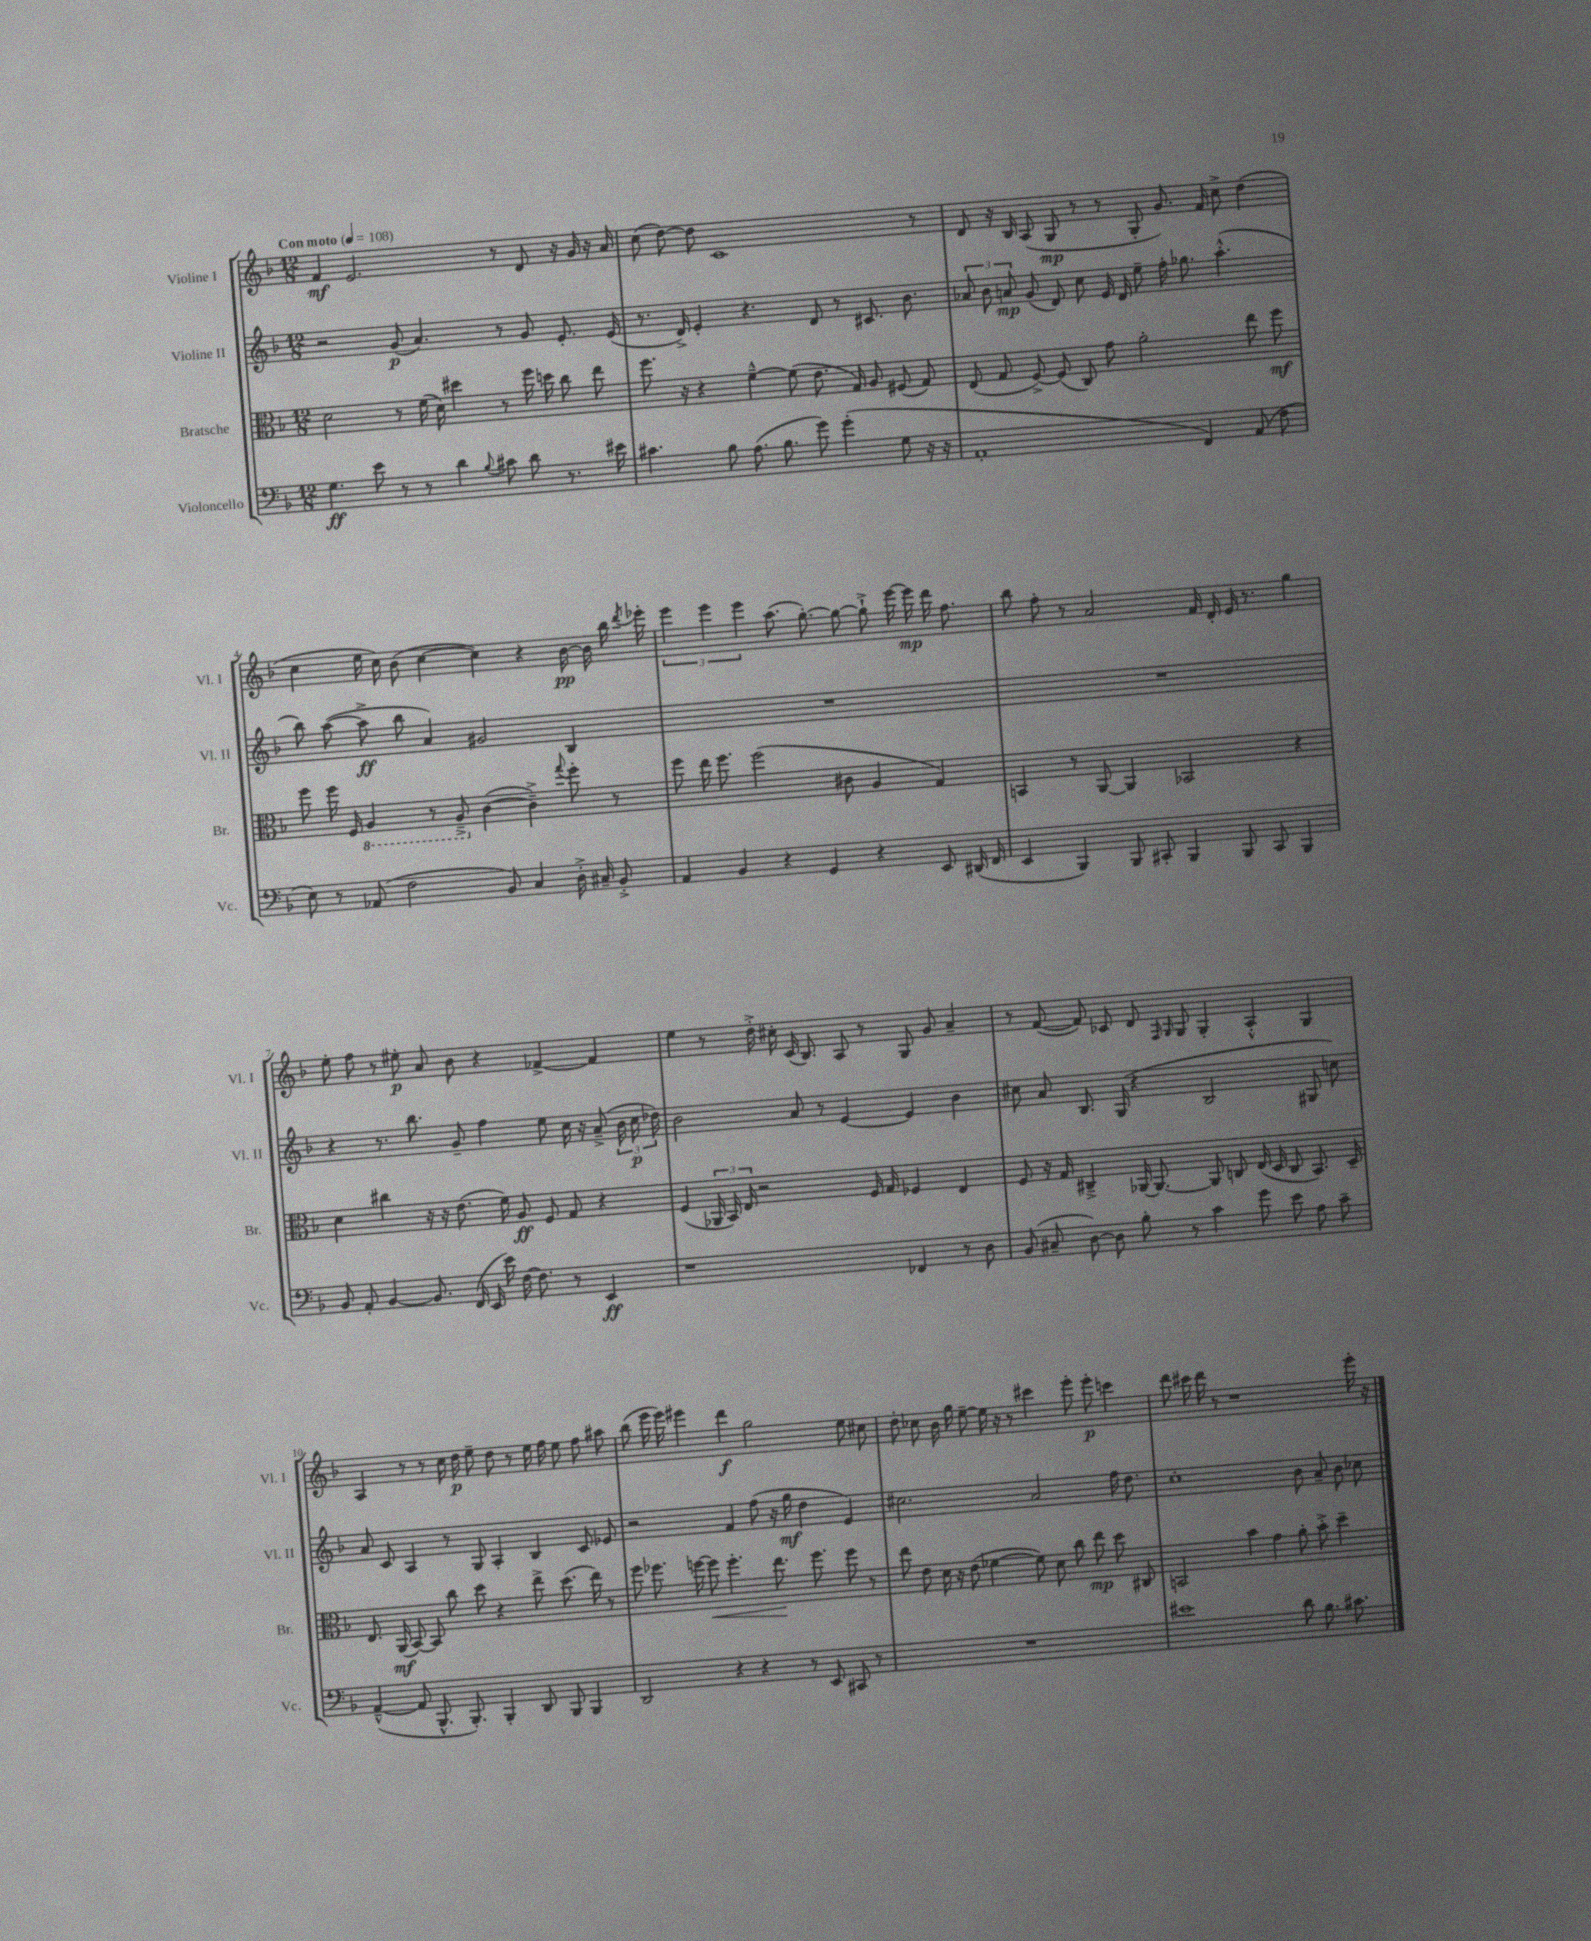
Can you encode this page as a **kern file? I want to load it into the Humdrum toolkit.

**kern	**dynam	**kern	**dynam	**kern	**dynam	**kern	**dynam
*part4	*part4	*part3	*part3	*part2	*part2	*part1	*part1
*staff4	*staff4	*staff3	*staff3	*staff2	*staff2	*staff1	*staff1
*I"Violoncello	*	*I"Bratsche	*	*I"Violine II	*	*I"Violine I	*
*I'Vc.	*	*I'Br.	*	*I'Vl. II	*	*I'Vl. I	*
*clefF4	*	*clefC3	*	*clefG2	*	*clefG2	*
*k[b-]	*	*k[b-]	*	*k[b-]	*	*k[b-]	*
*M12/8	*	*M12/8	*	*M12/8	*	*M12/8	*
*MM108	*	*MM108	*	*MM108	*	*MM108	*
=1	=1	=1	=1	=1	=1	=1	=1
!	!	!	!	!	!	!LO:TX:a:B:t=Con moto	!
4.G\	ff	2d\	.	2r	.	4f/	mf
.	.	.	.	.	.	2.e/	.
8e\	.	.	.	.	.	.	.
8r	.	8r	.	(8g/	p	.	.
8r	.	(16f\	.	4.a/)	.	.	.
.	.	16d\)	.	.	.	.	.
4d\	.	4dd#X\	.	.	.	.	.
8qqB-/	.	.	.	.	.	.	.
8c#X\	.	8r	.	8r	.	8r	.
8d\	.	16ff\	.	8g/	.	8d/	.
.	.	16ddn\	.	.	.	.	.
8.r	.	8cc\	.	8.e'/	.	16r	.
.	.	.	.	.	.	16g/	.
.	.	8ee\	.	.	.	16r	.
16e#X\	.	.	.	(16e/	.	16a/	.
=2	=2	=2	=2	=2	=2	=2	=2
4.c#X\	.	8.ff\	.	8.r	.	(8cc\	.
.	.	.	.	.	.	[8dd\)	.
.	.	16r	.	16d^/)	.	.	.
.	.	4r	.	4e'/	.	8dd\]	.
8B-\	.	.	.	.	.	1c	.
(8.A\	.	[4f~^^\	.	4.r	.	.	.
8.B-\	.	.	.	.	.	.	.
.	.	(8f\]	.	.	.	.	.
8g\)	.	8.e\	.	8d/	.	.	.
(4g'\	.	.	.	8r	.	.	.
.	.	16G/)	.	.	.	.	.
.	.	8A/	.	8.c#X/	.	.	.
8G\	.	(8F#X/	.	.	.	.	.
.	.	.	.	8.b-\	.	.	.
16r	.	8G/)	.	.	.	8r	.
16r	.	.	.	.	.	.	.
=3	=3	=3	=3	=3	=3	=3	=3
1AA'	.	(8E/	.	12a-X/	.	8d/	.
.	.	.	.	12b-\	.	.	.
.	.	8G/	.	.	.	16r	.
.	.	.	.	12an/	mp	.	.
.	.	.	.	.	.	16B-/	.
.	.	[8F^/)	.	(8g/	.	(8A/	.
.	.	(8F/]	.	8d/)	.	8G/	mp
.	.	8C/)	.	8cc\	.	8r	.
.	.	8g\	.	16e/	.	8r	.
.	.	.	.	16d/	.	.	.
.	.	2a'\	.	8ee~\	.	8G'/	.
.	.	.	.	16ff'\	.	8.g/)	.
.	.	.	.	8.gg-X\	.	.	.
4FF/)	.	.	.	.	.	.	.
.	.	.	.	.	.	16f/	.
.	.	.	.	(4.aa'^^\	.	8cc^\	.
(8AA/	.	8ee\	.	.	.	(4dd\	.
8F\	.	8ff\	mf	.	.	.	.
!!LO:LB:g=z
=4	=4	=4	=4	=4	=4	=4	=4
8E\)	.	8ff\	.	8bb-\)	.	4cc\	.
8r	.	16ff\	.	([8aa\	.	.	.
.	.	16F/	.	.	.	.	.
*	*	*8ba	*	*	*	*	*
(8AA-X/	.	4AA/	.	8aa^\]	ff	16ee\	.
.	.	.	.	.	.	16cc\)	.
2F\	.	.	.	8bb-\	.	(8b-\	.
.	.	8r	.	4a/)	.	[4cc\	.
.	.	8AA~^/	.	.	.	.	.
*	*	*X8ba	*	*	*	*	*
.	.	([4c\	.	2g#X/	.	4cc\])	.
8BB-/)	.	.	.	.	.	.	.
4C/	.	4c~^\])	.	.	.	4r	.
.	.	8qqgg/	.	.	.	.	.
16D'^\	.	8ff'\	.	4B-/	.	[16b-\	pp
16C#X~/	.	.	.	.	.	16b-\]	.
8BB-'^/	.	8r	.	.	.	16bb-\	.
.	.	.	.	.	.	8qddd/	.
.	.	.	.	.	.	16eee-X'\	.
=5	=5	=5	=5	=5	=5	=5	=5
4AA/	.	8ff\	.	1.r	.	6eee\	.
.	.	16ee\	.	.	.	.	.
.	.	.	.	.	.	6eee\	.
.	.	8.ff\	.	.	.	.	.
4BB-/	.	.	.	.	.	.	.
.	.	.	.	.	.	6eee\	.
.	.	(2ff\	.	.	.	.	.
4r	.	.	.	.	.	(8.aa\	.
.	.	.	.	.	.	[8.gg'\)	.
4GG/	.	.	.	.	.	.	.
.	.	8c#X\	.	.	.	8gg\_	.
4r	.	4A/	.	.	.	8gg`^\]	.
.	.	.	.	.	.	[16eee\	.
.	.	.	.	.	.	16eee\]	mp
8EE/	.	4G/)	.	.	.	16ddd\	.
.	.	.	.	.	.	8.ff\	.
(16DD#X/	.	.	.	.	.	.	.
16FF/	.	.	.	.	.	.	.
=6	=6	=6	=6	=6	=6	=6	=6
4EE/	.	4BBn/	.	1.r	.	8bb-\	.
.	.	.	.	.	.	8ff'\	.
4BBB-/)	.	8r	.	.	.	8r	.
.	.	[8AA/	.	.	.	2a/	.
8BBB-/	.	4AA/]	.	.	.	.	.
8CC#X'/	.	.	.	.	.	.	.
4BBB-/	.	2BB-X/	.	.	.	.	.
.	.	.	.	.	.	16f/	.
.	.	.	.	.	.	16d'/	.
8BBB-/	.	.	.	.	.	16e/	.
.	.	.	.	.	.	8.r	.
8CC#/	.	.	.	.	.	.	.
4BBB-/	.	4r	.	.	.	4gg\	.
!!LO:LB:g=z
=7	=7	=7	=7	=7	=7	=7	=7
8BB-/	.	4d\	.	4r	.	8ee'\	.
8AA'/	.	.	.	.	.	8ff\	.
[4BB-/	.	4cc#X\	.	8.r	.	8r	.
.	.	.	.	.	.	8ee#X'\	p
.	.	.	.	8.bb-\	.	.	.
8.BB-/]	.	16r	.	.	.	8a/	.
.	.	16r	.	.	.	.	.
.	.	(8.e\	.	8g~/	.	8b-\	.
(16FF/	.	.	.	.	.	.	.
16EE/	.	.	.	4ff\	.	4r	.
16e\)	.	16f\)	.	.	.	.	.
[16F\	.	8A/	ff	.	.	.	.
8.F\]	.	.	.	.	.	.	.
.	.	8F/	.	8ee\	.	[4f-X^/	.
8r	.	8G/	.	16cc\	.	.	.
.	.	.	.	16r	.	.	.
4EE/	ff	4r	.	(8a~^/	.	4f-/]	.
.	.	.	.	24b-\	.	.	.
.	.	.	.	24cc\	p	.	.
.	.	.	.	24dd-X\)	.	.	.
=8	=8	=8	=8	=8	=8	=8	=8
1r	.	(4F/	.	2b-\	.	4ee\	.
.	.	24AA-X/	.	.	.	8r	.
.	.	24BB-/)	.	.	.	.	.
.	.	24E/	.	.	.	.	.
.	.	2r	.	.	.	16dd'^\	.
.	.	.	.	.	.	16cc#X'\	.
.	.	.	.	8a/	.	(16c/	.
.	.	.	.	.	.	8.B-/)	.
.	.	.	.	8r	.	.	.
.	.	.	.	[4e/	.	8A/	.
.	.	16F/	.	.	.	8r	.
.	.	16G/	.	.	.	.	.
4FF-X/	.	4F-X/	.	4e/]	.	8G/	.
.	.	.	.	.	.	8g/	.
8r	.	4E/	.	4b-\	.	4a~/	.
8D\	.	.	.	.	.	.	.
=9	=9	=9	=9	=9	=9	=9	=9
(8BB-/	.	8F/	.	8cc#X\	.	8r	.
8C#X~/	.	16r	.	8a/	.	([8f/	.
.	.	16G/	.	.	.	.	.
[8D\)	.	4C#X~^/	.	8.B-/	.	8f/])	.
8D\]	.	.	.	.	.	8c-X/	.
.	.	.	.	(16G/	.	.	.
8B-'\	.	[16AA-X/	.	4r	.	8d/	.
.	.	8.AA-/_	.	.	.	.	.
.	.	.	.	.	.	16qqF/	.
.	.	.	.	.	.	16qqG/	.
8r	.	.	.	.	.	8G/	.
4c\	.	8AA-/]	.	2B-/	.	4G'/	.
.	.	8Cn/	.	.	.	.	.
8g\	.	(16E/	.	.	.	4A'^^/	.
.	.	16D/	.	.	.	.	.
8e\	.	8C/	.	.	.	.	.
8A\	.	8.BB-/)	.	8G#X/	.	4G/	.
8c~\	.	.	.	8ccn\)	.	.	.
.	.	16D~/	.	.	.	.	.
!!LO:LB:g=z
=10	=10	=10	=10	=10	=10	=10	=10
([4AA~^^/	.	8.E/	.	8a/	.	4A/	.
.	.	.	.	8c/	.	.	.
.	.	(16AA/	mf	.	.	.	.
8AA/]	.	[8BB-/)	.	4A/	.	8r	.
8.BBB-^^/	.	8BB-/]	.	.	.	8r	.
.	.	8cc\	.	8r	.	16cc\	.
8.BBB-'/)	.	.	.	.	.	16dd\	p
.	.	8dd\	.	8G/	.	8ee~\	.
4BBB-'/	.	4r	.	4A'/	.	8dd\	.
.	.	.	.	.	.	8r	.
8DD/	.	8ee^\	.	4B-/	.	16ee\	.
.	.	.	.	.	.	16ff\	.
8BBB-/	.	(8.dd\	.	.	.	8ee\	.
4BBB-/	.	.	.	8c/	.	8ff\	.
.	.	16ee\)	.	.	.	.	.
.	.	8r	.	8e-X/	.	8aa#X\	.
=11	=11	=11	=11	=11	=11	=11	=11
2DD/	.	8ff\	.	2r	.	(8bb-\	.
.	.	8.ff-X\	.	.	.	16eee\	.
.	.	.	.	.	.	16eee\)	.
.	.	.	.	.	.	4eee#X\	.
.	.	[16ffn\	.	.	.	.	.
!	!	!	!LO:HP:b	!	!	!	!
.	.	8ff\]	<	.	.	.	.
4r	.	4.ff'\	.	4f/	.	4ddd\	f
4r	.	.	.	(8ff\	.	2gg\	.
.	.	8.ee\	.	16r	.	.	.
.	.	.	.	16gg\	mf	.	.
8r	.	.	.	4dd\	.	.	.
.	.	8.ff\	[	.	.	.	.
8EE/	.	.	.	.	.	.	.
8CC#X/	.	8ff\	.	4e/)	.	8ee\	.
8r	.	8r	.	.	.	8cc#X\	.
=12	=12	=12	=12	=12	=12	=12	=12
1.r	.	8ee\	.	2.cc#X\	.	8dd'\	.
.	.	8e\	.	.	.	8cc-X\	.
.	.	16d\	.	.	.	16b-\	.
.	.	16r	.	.	.	16gg\	.
.	.	(8e\	.	.	.	[8ee~\	.
.	.	[4f-X\	.	.	.	16ee\]	.
.	.	.	.	.	.	16r	.
.	.	.	.	.	.	8r	.
.	.	8f-\])	.	2a/	.	4ccc#X\	.
.	.	8d\	.	.	.	.	.
.	.	8cc\	.	.	.	8eee'\	.
.	.	8ee\	mp	.	.	8eee'\	p
.	.	8dd\	.	16ff\	.	4cccn\	.
.	.	.	.	8.dd\	.	.	.
.	.	8C#X/	.	.	.	.	.
=13	=13	=13	=13	=13	=13	=13	=13
1e#X	.	2BBn/	.	1cc'	.	8ddd\	.
.	.	.	.	.	.	16ccc#X\	.
.	.	.	.	.	.	16ddd\	.
.	.	.	.	.	.	8r	.
.	.	.	.	.	.	1r	.
.	.	4b-\	.	.	.	.	.
.	.	4g\	.	.	.	.	.
8d\	.	8a'\	.	8b-\	.	.	.
8.B-\	.	8b-'^\	.	8a~/	.	.	.
.	.	4dd~\	.	8b-\	.	.	.
8.c#X\	.	.	.	.	.	.	.
.	.	.	.	8cc-X\	.	16eee'\	.
.	.	.	.	.	.	16r	.
==	==	==	==	==	==	==	==
*-	*-	*-	*-	*-	*-	*-	*-
